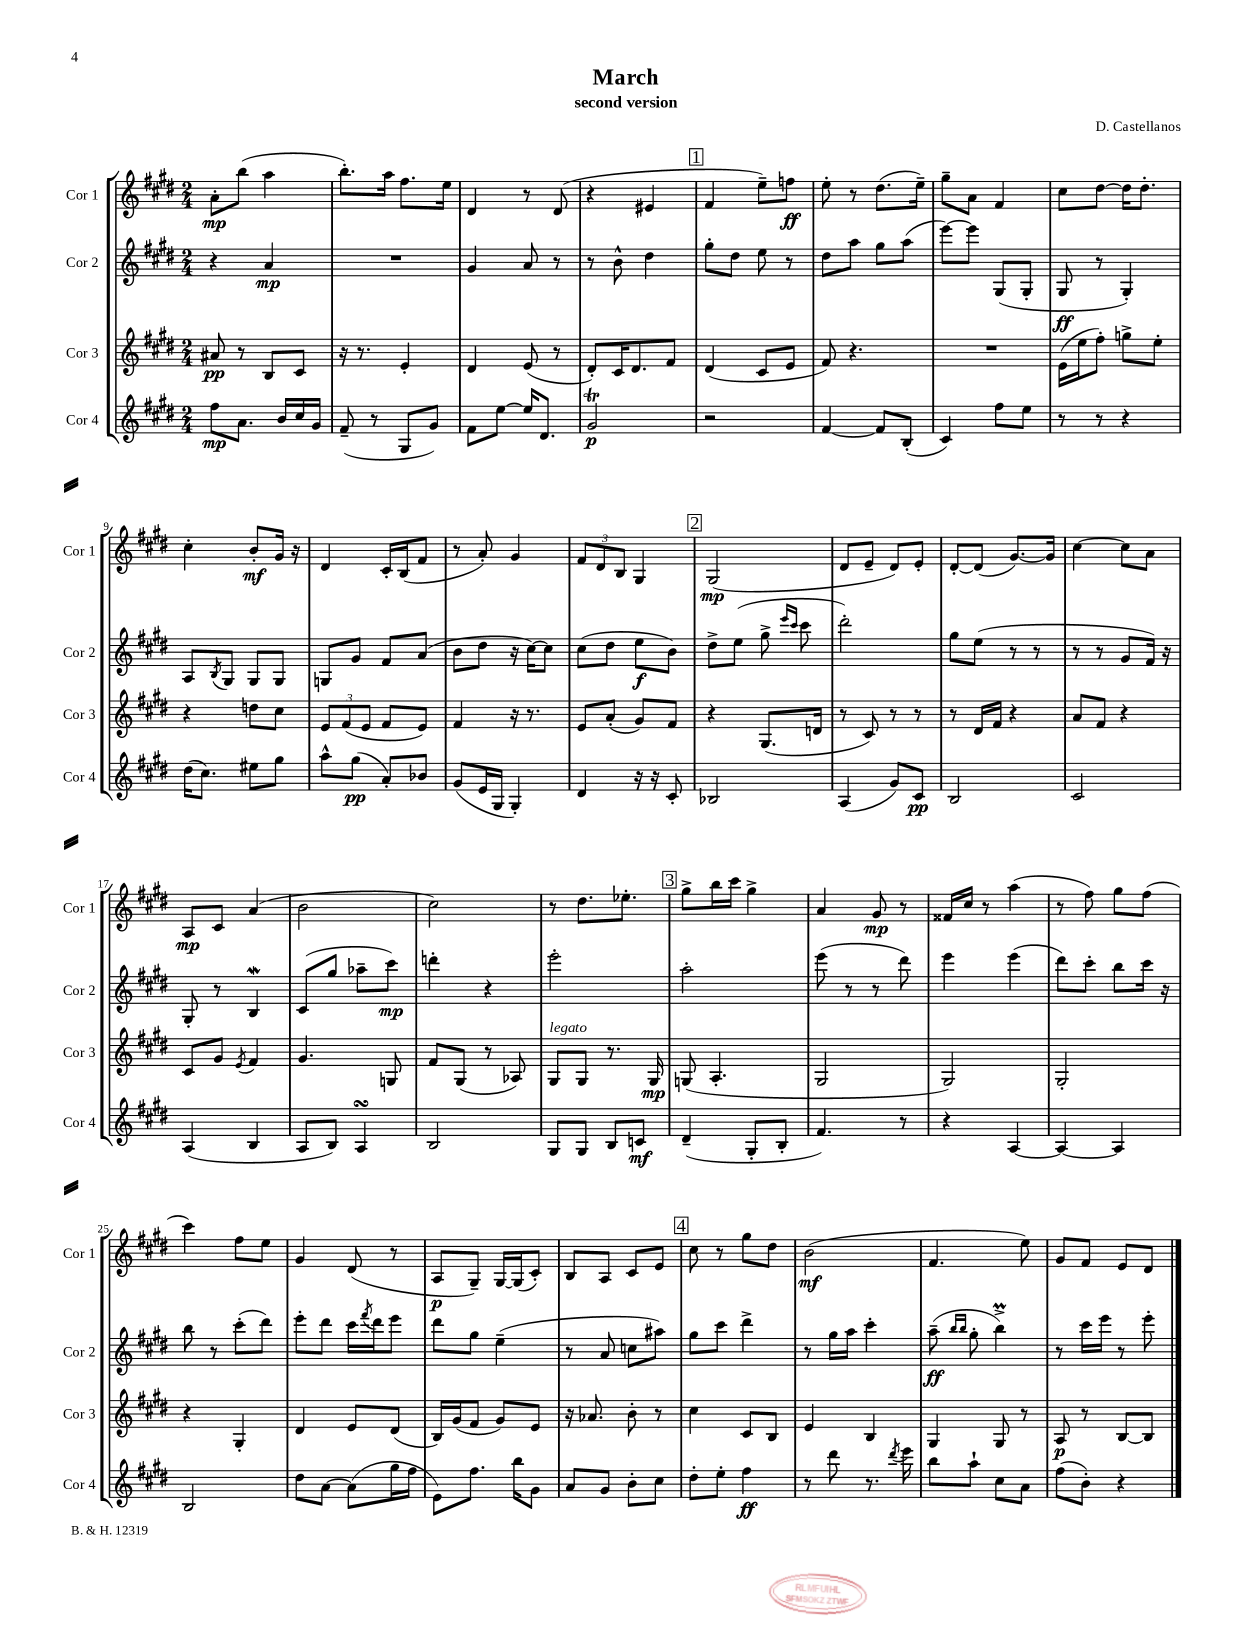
\header { title = "March" composer = "D. Castellanos" subtitle = "second version" }
<<
\new StaffGroup <<
\new Staff = "s0" \with { instrumentName = "Cor 1" shortInstrumentName = "Cor 1" } {
    \clef treble \key e \major \numericTimeSignature \time 2/4
    a'8-.\mp b''8( a''4 |
    b''8.-.) a''16 fis''8. e''16 |
    dis'4 r8 dis'8( |
    r4 eis'4 |
    \mark \markup { \box "1" } fis'4 e''8--) f''8\ff |
    e''8-. r8 dis''8.( e''16--) |
    gis''8-- a'8 fis'4 |
    cis''8 dis''8~ dis''16 dis''8.-. |
    cis''4-. b'8-.\mf gis'16 r16 |
    dis'4 cis'16-. b16( fis'8 |
    r8 a'8-.) gis'4 |
    \tuplet 3/2 { fis'8 dis'8 b8 } gis4 |
    \mark \markup { \box "2" } gis2\mp( |
    dis'8 e'8-- dis'8) e'8-. |
    dis'8~-. dis'8( gis'8.~) gis'16 |
    cis''4~ cis''8 a'8 |
    a8\mp cis'8 a'4( |
    b'2 |
    cis''2) |
    r8 dis''8. ees''8.-. |
    \mark \markup { \box "3" } gis''8-> b''16 cis'''16 gis''4-> |
    a'4 gis'8\mp r8 |
    fisis'16 cis''16 r8 a''4( |
    r8 fis''8) gis''8 fis''8( |
    cis'''4) fis''8 e''8 |
    gis'4 dis'8( r8 |
    a8\p gis8--) gis16~ gis16( cis'8-.) |
    b8 a8 cis'8 e'8 |
    \mark \markup { \box "4" } cis''8 r8 gis''8 dis''8 |
    b'2\mf( |
    fis'4. e''8) |
    gis'8 fis'8 e'8 dis'8 \bar "|." |
}
\new Staff = "s1" \with { instrumentName = "Cor 2" shortInstrumentName = "Cor 2" } {
    \clef treble \key e \major \numericTimeSignature \time 2/4
    r4 a'4\mp |
    R2 |
    gis'4 a'8 r8 |
    r8 b'8-^ dis''4 |
    \mark \markup { \box "1" } gis''8-. dis''8 e''8 r8 |
    dis''8 a''8 gis''8 a''8( |
    e'''8~) e'''8 gis8( gis8-. |
    gis8\ff r8 gis4-.) |
    a8 \acciaccatura { b8 } gis8 gis8 gis8 |
    g8 gis'8 fis'8 a'8( |
    b'8 dis''8 r16 cis''16~) cis''8 |
    cis''8( dis''8 e''8\f b'8) |
    \mark \markup { \box "2" } dis''8-> e''8( gis''8-> \grace { e'''16 cis'''16 } cis'''8 |
    dis'''2-.) |
    gis''8 e''8( r8 r8 |
    r8 r8 gis'8 fis'16) r16 |
    gis8-. r8 b4\mordent |
    cis'8( gis''8 aes''8-- cis'''8\mp) |
    d'''4-. r4 |
    e'''2-. |
    \mark \markup { \box "3" } a''2-. |
    e'''8( r8 r8 dis'''8) |
    e'''4 e'''4( |
    dis'''8) cis'''8-. b''8 cis'''16 r16 |
    b''8 r8 cis'''8-.( dis'''8) |
    e'''8-. dis'''8 cis'''16 \acciaccatura { fis'''8 } dis'''16 e'''8 |
    dis'''8 gis''8 e''4--( |
    r8 a'8 c''8 ais''8) |
    \mark \markup { \box "4" } gis''8 cis'''8 dis'''4-> |
    r8 gis''16 a''16 cis'''4-. |
    a''8--\ff( \grace { b''16 b''16 } gis''8-. b''4->\prall) |
    r8 cis'''16 e'''16 r8 e'''8-. \bar "|." |
}
\new Staff = "s2" \with { instrumentName = "Cor 3" shortInstrumentName = "Cor 3" } {
    \clef treble \key e \major \numericTimeSignature \time 2/4
    ais'8\pp r8 b8 cis'8 |
    r16 r8. e'4-. |
    dis'4 e'8( r8 |
    dis'8-.) cis'16 dis'8. fis'8 |
    \mark \markup { \box "1" } dis'4( cis'8 e'8 |
    fis'8) r4. |
    R2 |
    e'16( e''16 fis''8-.) g''8-> e''8-. |
    r4 d''8 cis''8 |
    \tuplet 3/2 { e'8 fis'8( e'8 } fis'8 e'8) |
    fis'4 r16 r8. |
    e'8 a'8-.( gis'8) fis'8 |
    \mark \markup { \box "2" } r4 gis8.( d'16 |
    r8 cis'8) r8 r8 |
    r8 dis'16 fis'16 r4 |
    a'8 fis'8 r4 |
    cis'8 gis'8 \acciaccatura { e'8 } fis'4 |
    gis'4. g8 |
    fis'8 gis8( r8 aes8) |
    gis8^\markup { \italic "legato" } gis8 r8. gis16\mp |
    \mark \markup { \box "3" } g8( a4.-. |
    gis2 |
    gis2) |
    gis2-. |
    r4 gis4-. |
    dis'4 e'8 dis'8( |
    b16) gis'16( fis'8 gis'8) e'8 |
    r16 aes'8. b'8-. r8 |
    \mark \markup { \box "4" } cis''4 cis'8 b8 |
    e'4 b4 |
    gis4 gis8 r8 |
    a8\p r8 b8~ b8 \bar "|." |
}
\new Staff = "s3" \with { instrumentName = "Cor 4" shortInstrumentName = "Cor 4" } {
    \clef treble \key e \major \numericTimeSignature \time 2/4
    fis''8\mp a'8. b'16 cis''16 gis'16 |
    fis'8--( r8 gis8 gis'8) |
    fis'8 e''8~ e''16 dis'8. |
    gis'2\trill\p |
    \mark \markup { \box "1" } r2 |
    fis'4~ fis'8 b8-.( |
    cis'4) fis''8 e''8 |
    r8 r8 r4 |
    dis''16( cis''8.) eis''8 gis''8 |
    a''8-^ gis''8\pp( a'8-.) bes'8 |
    gis'8( e'16 gis16 gis4-.) |
    dis'4 r16 r16 cis'8-. |
    \mark \markup { \box "2" } bes2 |
    a4( gis'8) cis'8\pp |
    b2 |
    cis'2 |
    a4( b4 |
    a8 b8) a4\turn |
    b2 |
    gis8 gis8 b8 c'8\mf |
    \mark \markup { \box "3" } dis'4--( gis8-. b8-. |
    fis'4.) r8 |
    r4 a4~ |
    a4~ a4 |
    b2 |
    dis''8 a'8~ a'8( gis''16 fis''16 |
    e'8) fis''8. b''16 gis'8 |
    a'8 gis'8 b'8-. cis''8 |
    \mark \markup { \box "4" } dis''8-. e''8-. fis''4\ff |
    r8 dis'''8 r8. \acciaccatura { dis'''8 } e'''16 |
    b''8 a''8-! cis''8 a'8 |
    fis''8( b'8-.) r4 \bar "|." |
}
>>
>>
